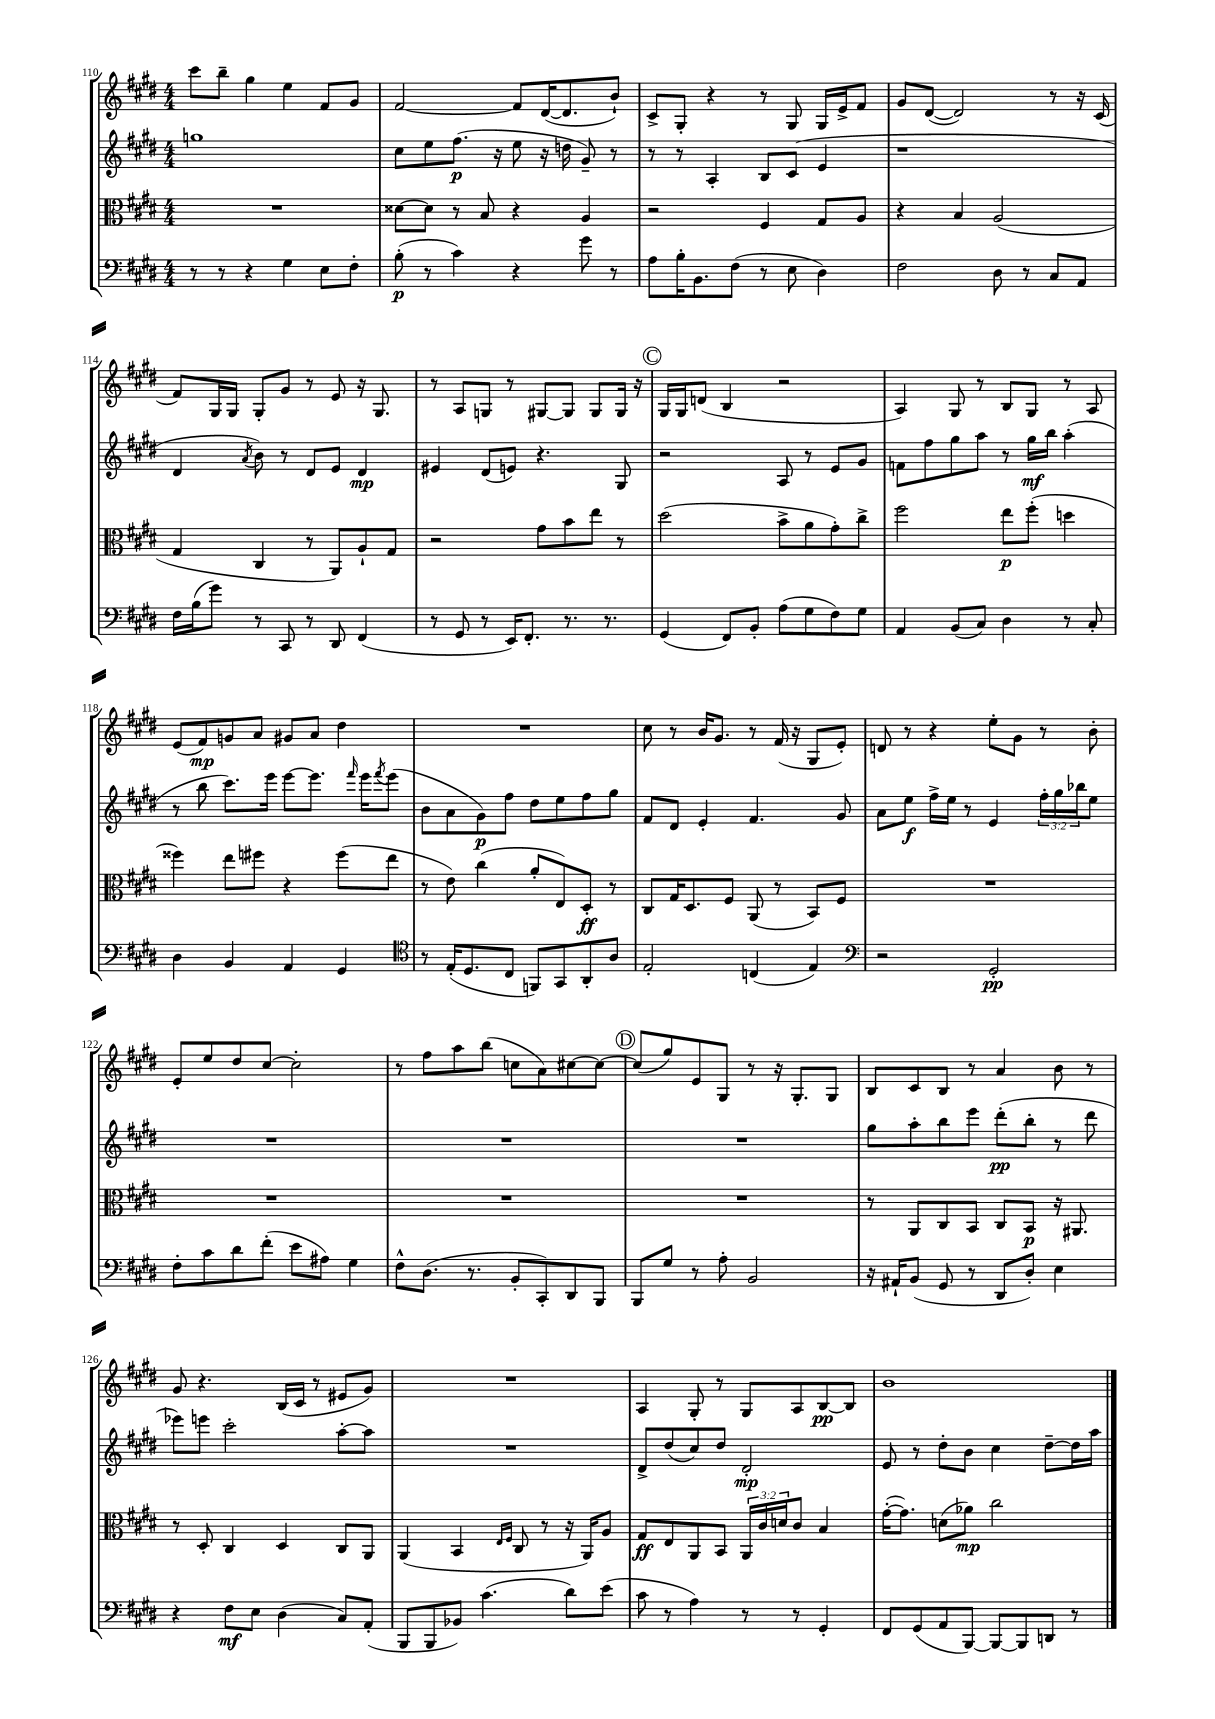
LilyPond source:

<<
\new StaffGroup <<
\new Staff = "s0" {
    \clef treble \key e \major \numericTimeSignature \time 4/4
    cis'''8 b''8-- gis''4 e''4 fis'8 gis'8 |
    fis'2~ fis'8 dis'16~( dis'8. b'8-!) |
    cis'8-> gis8-. r4 r8 gis8 gis16 e'16-> fis'8 |
    gis'8 dis'8~( dis'2) r8 r16 cis'16( |
    fis'8) gis16 gis16 gis8-. gis'8 r8 e'8 r16 gis8. |
    r8 a8 g8 r8 gis8~ gis8 gis8 gis16 r16 |
    \mark \markup { \circle "C" } gis16 gis16 d'8( b4 r2 |
    a4) gis8 r8 b8 gis8 r8 a8 |
    e'8( fis'8\mp) g'8 a'8 gis'8 a'8 dis''4 |
    R1 |
    cis''8 r8 b'16 gis'8. r8 fis'16( r16 gis8 e'8-.) |
    d'8 r8 r4 e''8-. gis'8 r8 b'8-. |
    e'8-. e''8 dis''8 cis''8~ cis''2-. |
    r8 fis''8 a''8 b''8( c''8 a'8) cis''8~ cis''8~ |
    \mark \markup { \circle "D" } cis''8( gis''8) e'8 gis8 r8 r16 gis8.-. gis8 |
    b8 cis'8 b8 r8 a'4 b'8 r8 |
    gis'8 r4. b16( cis'16 r8 eis'8 gis'8) |
    R1 |
    a4 gis8-. r8 gis8 a8 b8~\pp b8 |
    b'1 \bar "|." |
}
\new Staff = "s1" {
    \clef treble \key e \major \numericTimeSignature \time 4/4 \override Staff.TupletNumber.text = #tuplet-number::calc-fraction-text
    g''1 |
    cis''8 e''8 fis''8.\p( r16 e''8 r16 d''16 gis'8--) r8 |
    r8 r8 a4-. b8 cis'8( e'4 |
    r1 |
    dis'4 \acciaccatura { a'8 } b'8) r8 dis'8 e'8 dis'4\mp |
    eis'4 dis'8( e'8) r4. gis8 |
    \mark \markup { \circle "C" } r2 a8 r8 e'8 gis'8 |
    f'8 fis''8 gis''8 a''8 r8 gis''16\mf b''16 a''4-.( |
    r8 b''8 cis'''8.) e'''16 e'''8~ e'''8. \grace { fis'''16 } e'''16 \acciaccatura { fis'''8 } e'''8( |
    b'8 a'8 gis'8\p) fis''8 dis''8 e''8 fis''8 gis''8 |
    fis'8 dis'8 e'4-. fis'4. gis'8 |
    a'8 e''8\f fis''16-> e''16 r8 e'4 \tuplet 3/2 { fis''16-. gis''16 bes''16 } e''8 |
    R1 |
    R1 |
    \mark \markup { \circle "D" } R1 |
    gis''8 a''8-. b''8 e'''8 dis'''8-.\pp( b''8-. r8 dis'''8 |
    ees'''8) e'''8 cis'''2-. a''8~-. a''8 |
    R1 |
    dis'8-> dis''8( cis''8) dis''8 dis'2-.\mp |
    e'8 r8 dis''8-. b'8 cis''4 dis''8~-- dis''16 a''16 \bar "|." |
}
\new Staff = "s2" {
    \clef alto \key e \major \numericTimeSignature \time 4/4 \override Staff.TupletNumber.text = #tuplet-number::calc-fraction-text
    R1 |
    disis'8~ disis'8 r8 b8 r4 a4 |
    r2 fis4 gis8 a8 |
    r4 b4 a2( |
    gis4 cis4 r8 a,8) a8-! gis8 |
    r2 gis'8 b'8 e''8 r8 |
    \mark \markup { \circle "C" } dis''2( b'8-> a'8 gis'8-.) cis''8-> |
    fis''2 e''8\p fis''8-.( d''4 |
    fisis''4) e''8 fis''8 r4 fis''8( e''8 |
    r8 e'8) cis''4( a'8-. e8) dis8-.\ff r8 |
    cis8 gis16 dis8. fis8 a,8( r8 b,8) fis8 |
    R1 |
    R1 |
    R1 |
    \mark \markup { \circle "D" } R1 |
    r8 a,8 cis8 b,8 cis8 b,8\p r16 ais,8. |
    r8 dis8-. cis4 dis4 cis8 a,8 |
    a,4( b,4 \grace { e16 fis16 } cis8 r8 r16 a,16) a8 |
    gis8\ff e8 a,8 b,8 \tuplet 3/2 { a,16 cis'16 d'16 } cis'8 b4 |
    gis'16~-.( gis'8.) d'8( aes'8\mp) cis''2 \bar "|." |
}
\new Staff = "s3" {
    \clef bass \key e \major \numericTimeSignature \time 4/4
    r8 r8 r4 gis4 e8 fis8-. |
    b8-.\p( r8 cis'4) r4 gis'8 r8 |
    a8 b16-. b,8. fis8( r8 e8 dis4) |
    fis2 dis8 r8 cis8 a,8 |
    fis16 b16( gis'8) r8 cis,8 r8 dis,8 fis,4( |
    r8 gis,8 r8 e,16) fis,8.-. r8. r8. |
    \mark \markup { \circle "C" } gis,4( fis,8) b,8-. a8( gis8 fis8) gis8 |
    a,4 b,8( cis8) dis4 r8 cis8-. |
    dis4 b,4 a,4 gis,4 |
    \clef tenor r8 e16-.( dis8. cis8 f,8) gis,8 a,8-. a8 |
    e2-. c4( e4) |
    \clef bass r2 gis,2-.\pp |
    fis8-. cis'8 dis'8 fis'8-.( e'8 ais8) gis4 |
    fis8-^ dis8.( r8. b,8-. cis,8-.) dis,8 b,,8 |
    \mark \markup { \circle "D" } b,,8 gis8 r8 a8-. b,2 |
    r16 ais,16-! b,8( gis,8 r8 dis,8 dis8-.) e4 |
    r4 fis8\mf e8 dis4( cis8) a,8-.( |
    b,,8 b,,8 bes,8) cis'4.( dis'8) e'8( |
    cis'8 r8 a4) r8 r8 gis,4-. |
    fis,8 gis,8( a,8 b,,8~) b,,8~ b,,8 d,8 r8 \bar "|." |
}
>>
>>
\layout { \context { \Score currentBarNumber = #110 } }
